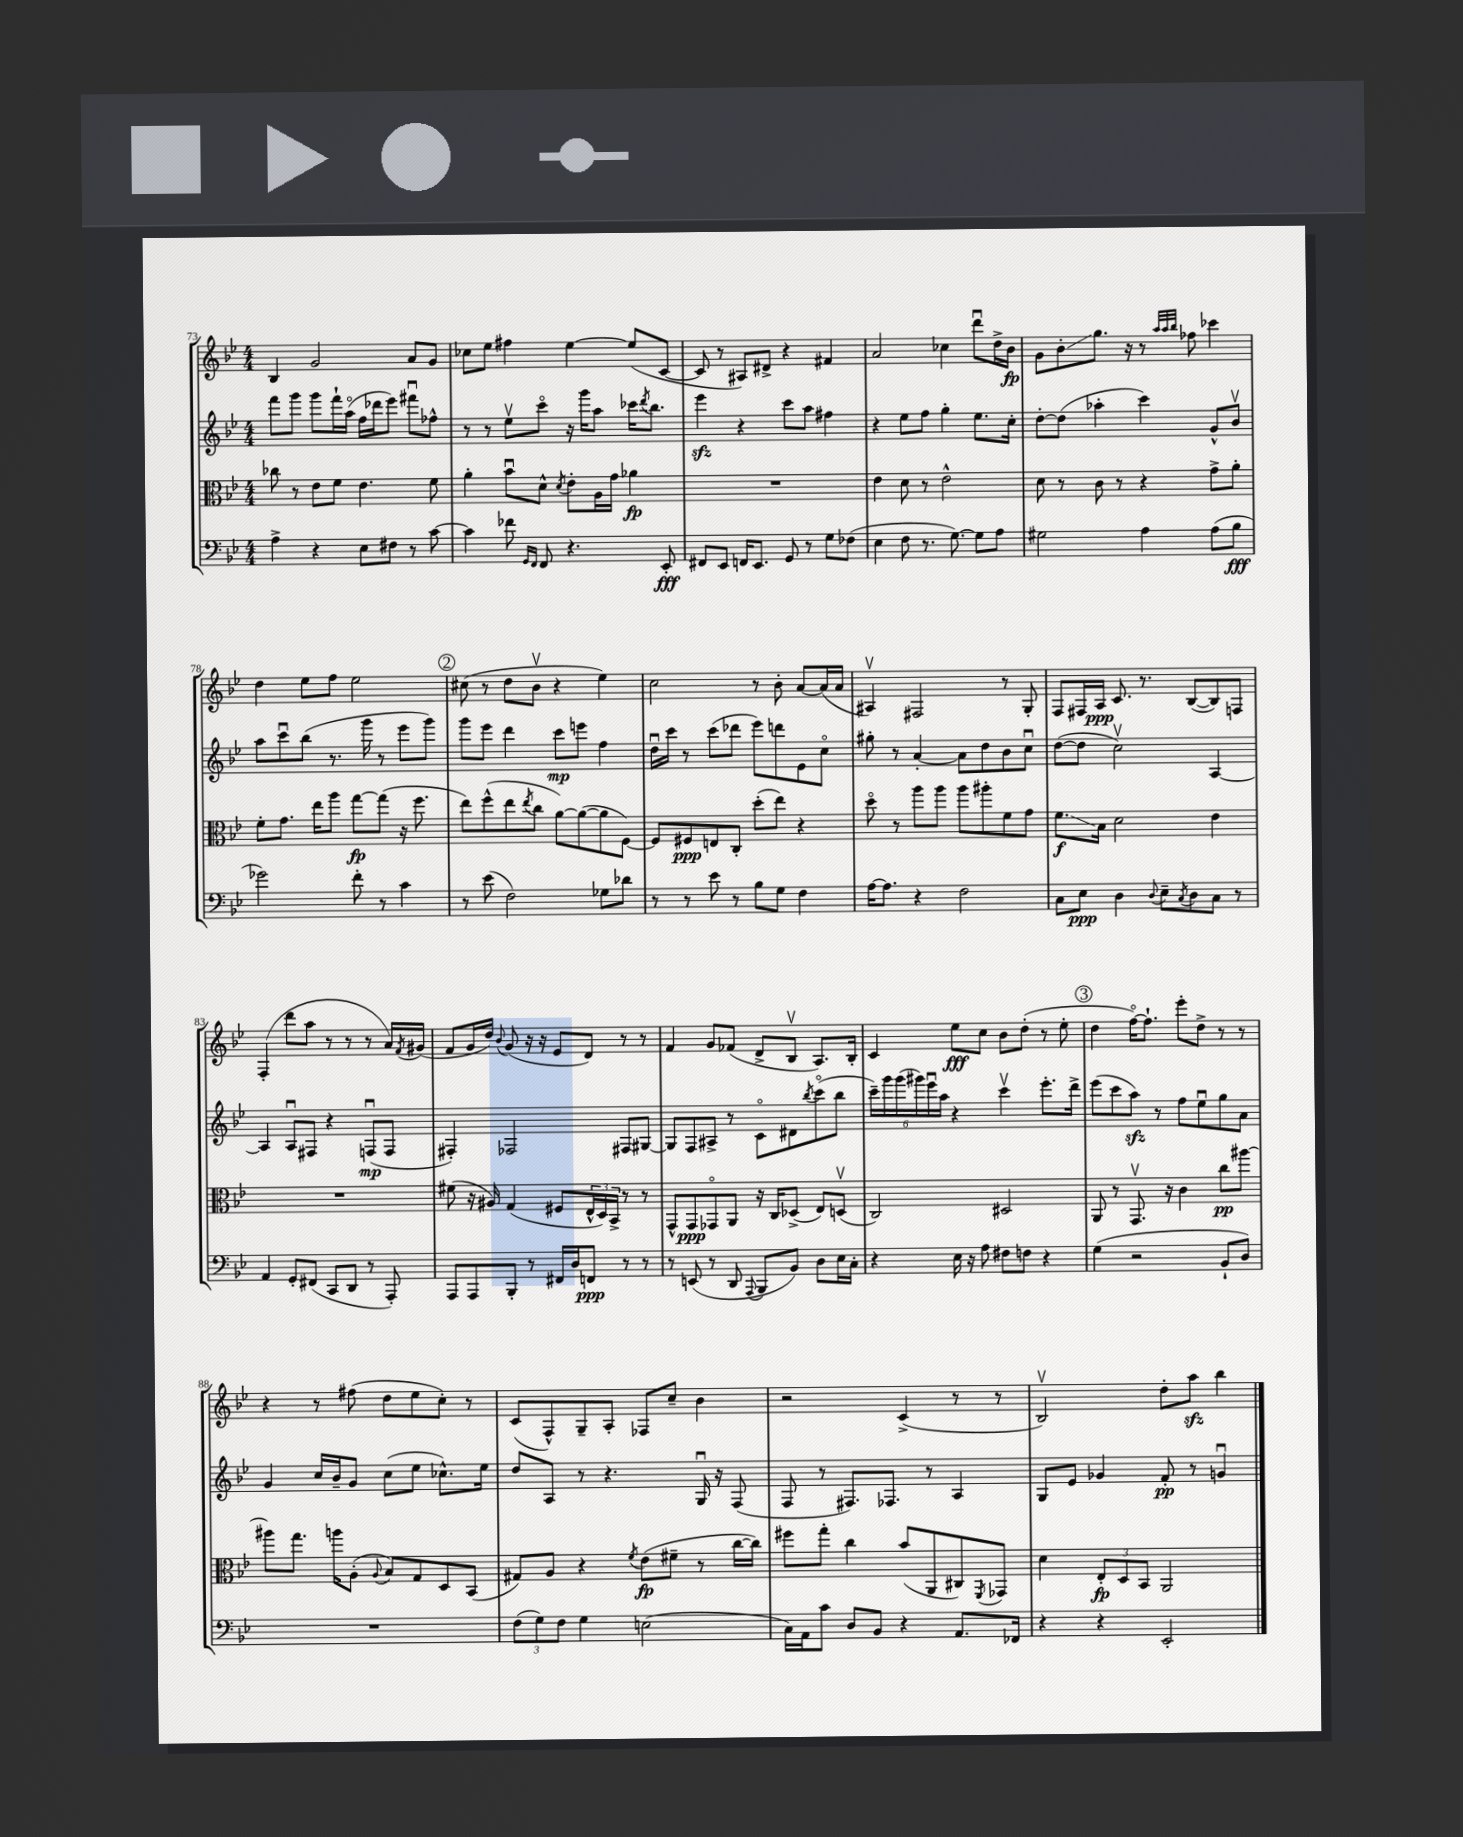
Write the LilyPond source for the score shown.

<<
\new StaffGroup <<
\new Staff = "s0" {
    \clef treble \key bes \major \numericTimeSignature \time 4/4
    bes4 g'2 a'8 g'8 |
    ces''8 ees''8 fis''4 ees''4~ ees''8( c'8~ |
    c'8 r8 ais8) dis'8-> r4 fis'4 |
    a'2 ces''4 d'''8\downbow d''16-> bes'16\fp |
    g'8 bes'8-.\glissando g''8. r16 r8 \grace { a''32 a''32 bes''32 } fes''8 ces'''4 |
    d''4 ees''8 f''8 ees''2 |
    \mark \markup { \circle "2" } cis''8( r8 d''8 bes'8\upbow r4 ees''4) |
    c''2 r8 bes'8-. a'8~ a'16( a'16 |
    ais4\upbow) fis2 r8 g8-. |
    f8 fis16 a16\ppp c'8. r8. bes8~( bes8) f8 |
    f4-.( d'''8 a''8 r8 r8 r8 a'16) \acciaccatura { f'8 } gis'16( |
    f'8 g'16 d''16) \appoggiatura { bes'8 } g'8( r16 r16 ees'8 d'8) r8 r8 |
    f'4 g'8 fes'8( d'8-> bes8\upbow a8.) bes16-. |
    c'4 ees''8\fff c''8 bes'8 d''8-.( r8 ees''8-. |
    \mark \markup { \circle "3" } d''4 f''16~\flageolet) f''8.-! ees'''8-. d''8-> r8 r8 |
    r4 r8 fis''8( d''8 ees''8 c''8-.) r8 |
    c'8( f8-^) g8-- a8-. fes8 c''8-- bes'4 |
    r2 c'4->( r8 r8 |
    bes2\upbow) d''8-. a''8\sfz bes''4 \bar "|." |
}
\new Staff = "s1" {
    \clef treble \key bes \major \numericTimeSignature \time 4/4
    f'''8 g'''8 g'''8 f'''16-! a''16\flageolet( f''16 des'''16 ees'''8) fis'''8\downbow fes''8-^ |
    r8 r8 ees''8\upbow c'''8\flageolet r16 g'''16 a''8 ces'''16 \acciaccatura { d'''8 } bes''8. |
    ees'''4\sfz r4 c'''8 a''8 fis''4 |
    r4 ees''8 f''8 g''4-. ees''8. c''16-. |
    d''8~-. d''8( aes''4-. c'''4) g'8-^ bes'8\upbow |
    a''8 c'''8\downbow bes''8( r8. g'''16 r8 ees'''8 g'''8) |
    \mark \markup { \circle "2" } g'''8 ees'''8 d'''4 c'''8\mp e'''8 f''4 |
    d''16\downbow c'''16 r8 c'''8( des'''8 ees'''8) d'''8 ees'8 c''8\flageolet |
    gis''8-. r8 a'4~-. a'8 d''8 bes'8 c''8\downbow |
    d''8~( d''8 c''2\upbow) a4~ |
    a4 a8\downbow fis8 r4 f8\downbow\mp( f8 |
    fis4-.) fes2 fis8 gis8~ |
    gis8 f8 ais8-> r8 c'8\flageolet dis'8 \acciaccatura { bes''8 } c'''8\flageolet( bes''8 |
    \tuplet 6/4 { c'''16--) g'''16 g'''16( gis'''16) ees'''16\downbow a''16 } r4 c'''4\upbow ees'''8.-. d'''16-> |
    \mark \markup { \circle "3" } ees'''8( c'''8 a''8\sfz) r8 f''8 ees''8\downbow g''8 a'8 |
    g'4 c''16 bes'16-- g'8 c''8( ees''8 ces''8.-^) ees''16 |
    d''8 a8 r8 r4. g16\downbow r16 f8( |
    f8 r8 fis8.) fes8. r8 a4 |
    g8 ees'8 ges'4 f'8-.\pp r8 g'4\downbow \bar "|." |
}
\new Staff = "s2" {
    \clef alto \key bes \major \numericTimeSignature \time 4/4
    ces''8 r8 ees'8 f'8 ees'4. f'8 |
    a'4-. bes'8\downbow d'8-^ \acciaccatura { d'8 } ees'8-. a16 g'16 aes'4\fp |
    R1 |
    ees'4 d'8 r8 ees'2-^ |
    d'8 r8 c'8 r8 r4 g'8-> a'8-. |
    f'8-. g'8. ees''16 a''8 g''8~\fp g''8( r16 f''8. |
    \mark \markup { \circle "2" } ees''8) f''8-^( ees''8 \acciaccatura { ees''8 } c''8 a'8~) a'8~( a'8 f8~) |
    f8 fis8\ppp e8 c8-. d''8-.( ees''8) r4 |
    d''8\flageolet r8 a''8 a''8 a''8 ais''8-. f'8 g'8 |
    f'8.\glissando\f bes16 d'2 ees'4 |
    R1 |
    fis'8( r16 ais16) g4( fis8 \tuplet 3/2 { ees16-^ d16) bes,16-> } r8 r8 |
    g,8-^ g,8\ppp ges,8\flageolet a,8 r16 c16 des8->( ees8) d8\upbow( |
    c2) dis2 |
    \mark \markup { \circle "3" } a,8 r8 g,8.\upbow r16 c'4 c''8\pp ais''8~ |
    ais''8 g''8. a''16 a8-.( \appoggiatura { a8 } bes8) g8 d8 bes,8( |
    gis8) a8 r4 \acciaccatura { f'8 } ees'8\fp( fis'8-- r8 c''16~ c''16) |
    fis''8 g''8-. c''4 bes'8( a,8 cis8) \acciaccatura { f,8 } ges,8 |
    d'4 \tuplet 3/2 { ees8-.\fp d8 bes,8 } a,2 \bar "|." |
}
\new Staff = "s3" {
    \clef bass \key bes \major \numericTimeSignature \time 4/4
    a4-> r4 ees8 fis8 r8 c'8~ |
    c'4 fes'8 \grace { g,16 f,16 } f,8 r4. ees,8-.\fff |
    fis,8 ees,8 f,16 ees,8. g,8 r8 g8 fes8( |
    ees4 f8 r8. g8.~) g8 a8 |
    gis2 a4 a8( bes8\fff |
    ges'2) f'8-. r8 c'4 |
    \mark \markup { \circle "2" } r8 ees'8( f2) ges8 des'8 |
    r8 r8 ees'8 r8 bes8 g8 f4 |
    a16~ a8. r4 f2 |
    c8 ees8\ppp d4 \appoggiatura { d8 } ees8-- \acciaccatura { c8 } d8 c8 r8 |
    a,4 g,8-. fis,8( c,8 d,8 r8 a,,8-.) |
    a,,8 a,,8 bes,,8-. r8 fis,16 d16 f,8\ppp r8 r8 |
    r8 e,8( r8 d,8 \appoggiatura { a,,8 } bes,,8 bes,8) d8 ees16 c16-. |
    r4 ees16 r16 a8 fis8 f8 r4 |
    \mark \markup { \circle "3" } g4( r2 bes,8-! d8) |
    R1 |
    \tuplet 3/2 { f8( g8) f8 } g4 e2( |
    c16) a,16 c'8 d8 bes,8 r4 a,8. fes,16 |
    r4 r4 ees,2-. \bar "|." |
}
>>
>>
\layout { \context { \Score currentBarNumber = #73 } }
